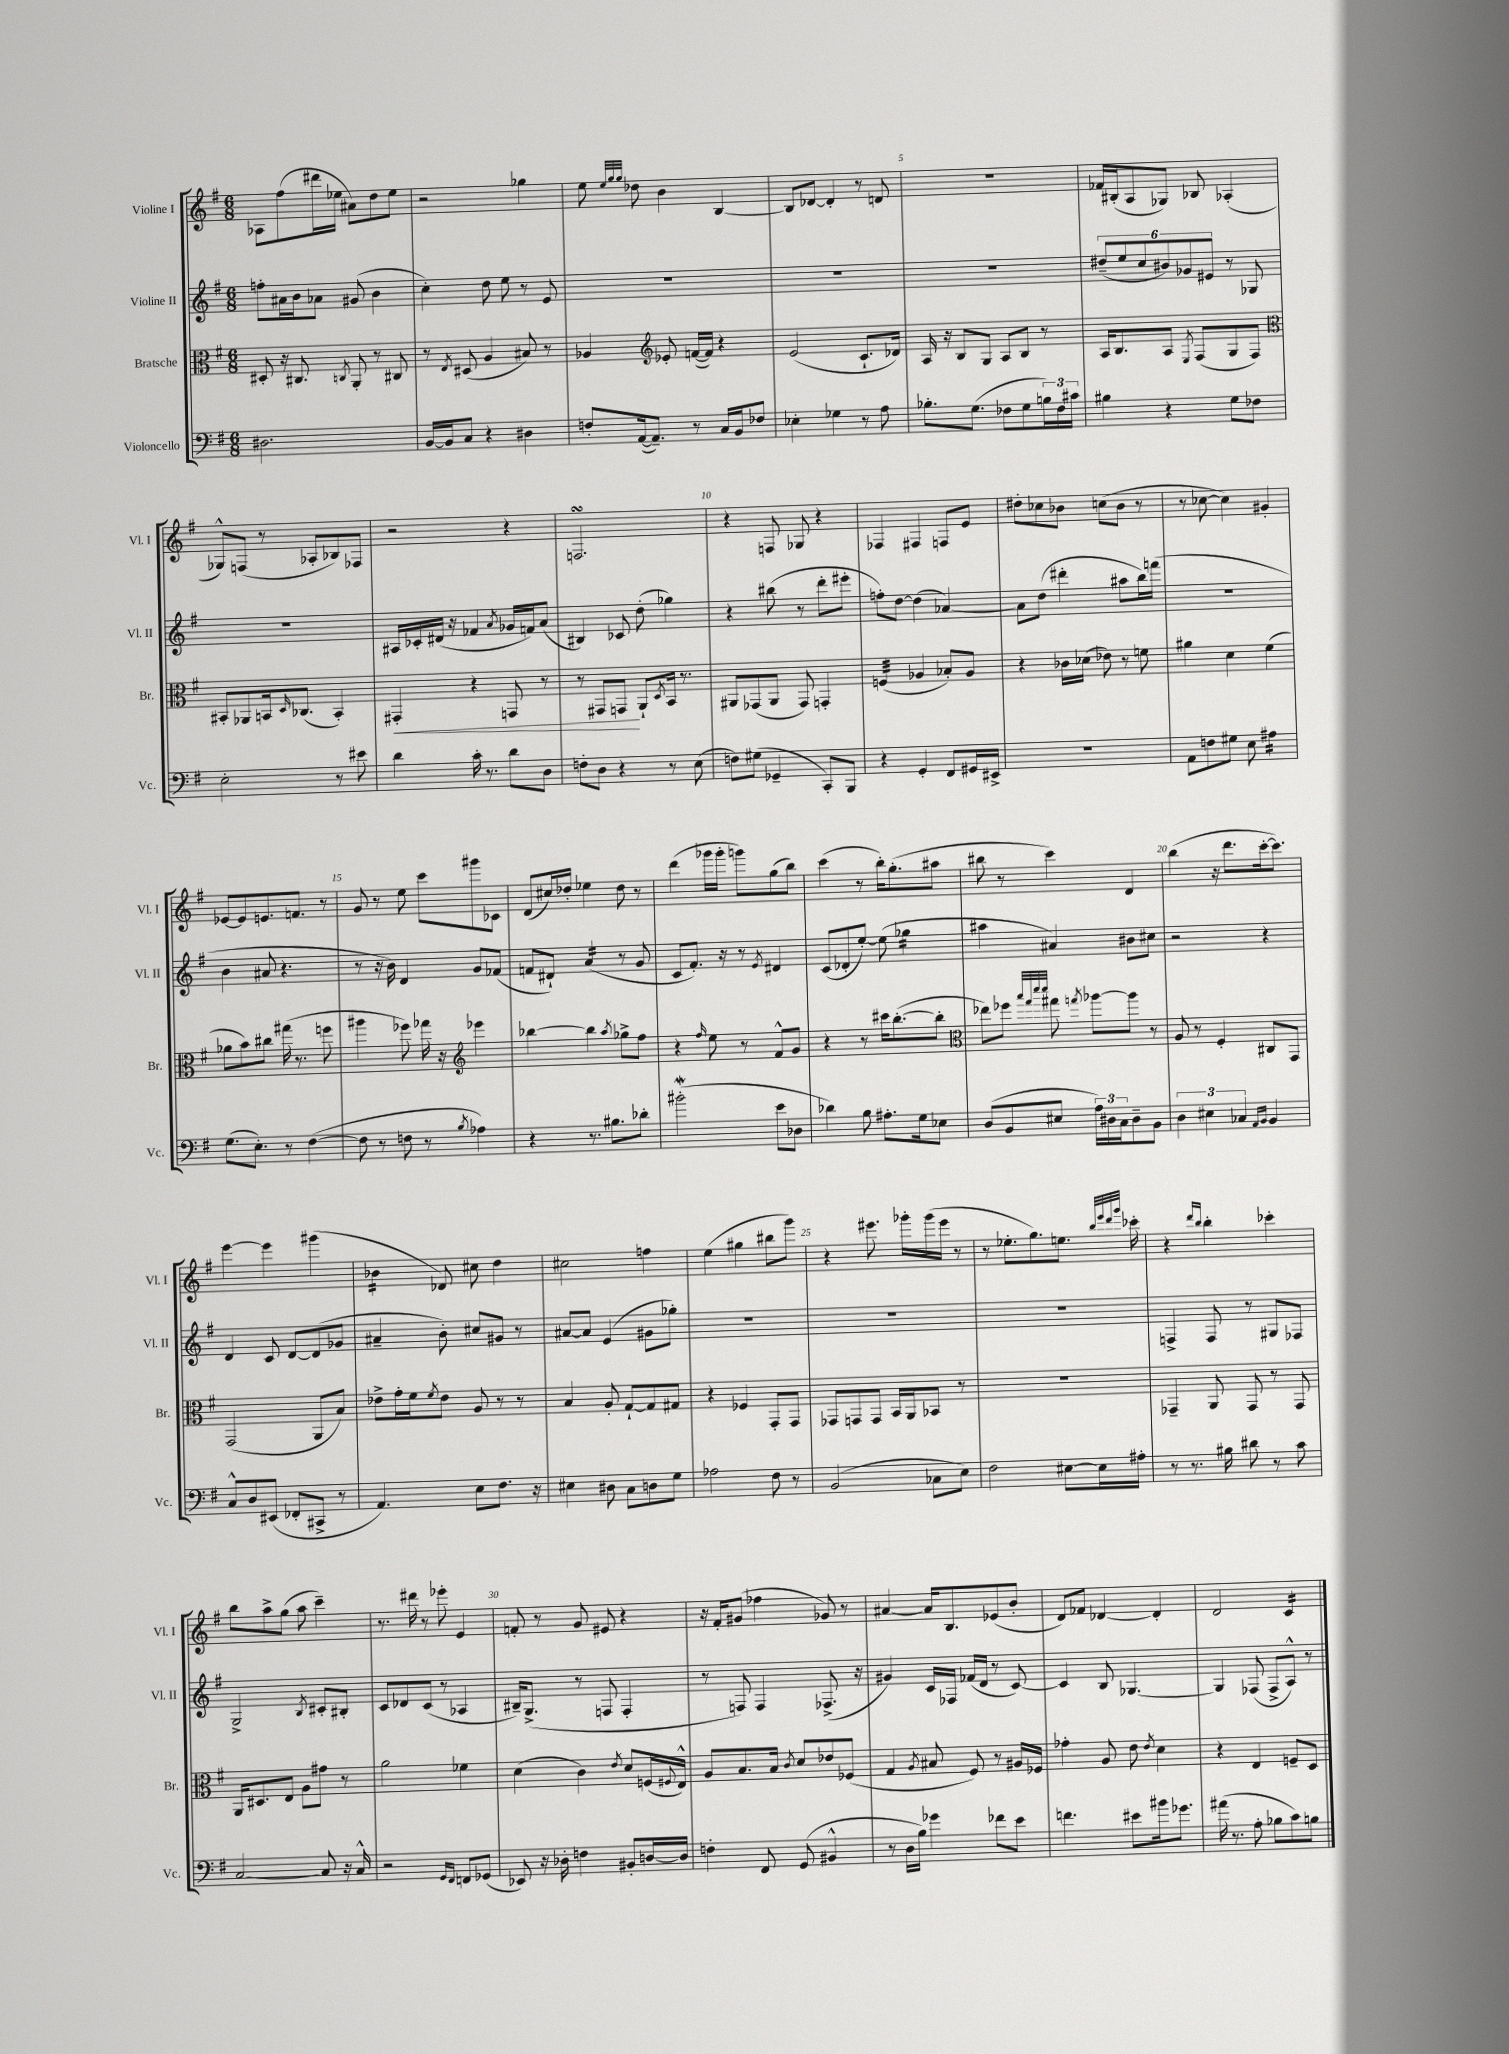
<<
\new StaffGroup <<
\new Staff = "s0" \with { instrumentName = "Violine I" shortInstrumentName = "Vl. I" } {
    \clef treble \key g \major \numericTimeSignature \time 6/8
    aes8 fis''8( dis'''16 ees''16 ais'8) d''8 ees''8 |
    r2 ges''4 |
    e''8 \grace { e''32 g''32 g''32 } des''8 b'4 b4~ |
    b8 des'8~ des'4-. r8 d'8 |
    R2. |
    fes'16 bis16-.( a8 ges8) bes8 aes4-.( |
    ges8-^) f8( r8 aes8-. bes8) fes8 |
    r2 r4 |
    f2.\turn |
    r4 f8 ges8 r4 |
    fes4 fis4 f8 e'8 |
    dis''8-. ces''8 bes'8 c''8( bes'8 r8 |
    r8 ces''8~ ces''4) gis'4-. |
    ees'8~ ees'8 e'8. f'8. r8 |
    g'8 r8 e''8 c'''8 gis'''8 ces'8 |
    d'8( cis''16) des''16-. ees''4 des''8 r8 |
    d'''4( ges'''16 ges'''16-. g'''8) g''8( b''8) |
    c'''4( r8 b''16-.) g''8.-.( ais''8 |
    bis''8 r8 c'''4) d'4 |
    b''4( r16 d'''8. c'''16~-. c'''8.) |
    e'''4~ e'''4 gis'''4( |
    bes'4:16 des'8) cis''8 d''4 |
    cis''2 f''4 |
    e''4( gis''4 bis''8 g'''8) |
    r4 eis'''8. ges'''16-. ges'''16( eis'''16 r8 |
    r8 ees''8.-. g''8.) e''8. \grace { b''32 e'''32 d'''32 g'''32 } ces'''16-. |
    r4 \grace { d'''16 b''16 } b''4-. ces'''4-. |
    b''8 a''8-> g''8( a''8 c'''4--) |
    r8. dis'''16 r8 ees'''8-. e'4 |
    f'8-. r8 g'8 eis'8 r4 |
    r16 fis'16-. gis'8( fes''4 ges'8) r8 |
    ais'4~ ais'16 b8. ees'8( b'8-. |
    d'8) fes'8 des'4~ des'4-. |
    d'2 c'4:16 \bar "|." |
}
\new Staff = "s1" \with { instrumentName = "Violine II" shortInstrumentName = "Vl. II" } {
    \clef treble \key g \major \numericTimeSignature \time 6/8
    f''8-. ais'16 b'16 aes'8 gis'8( b'4 |
    c''4-.) d''8 e''8 r8 e'8 |
    R2. |
    R2. |
    R2. |
    \tuplet 6/4 { dis''8--( e''8 c''8 bis'8) ges'8 eis'8 } r8 ges8 |
    R2. |
    ais16 ces'16-. dis'16( r16 fes'4 \acciaccatura { a'8 } ges'16 f'16) a'8( |
    bis4) ces'8 d''8-.( ges''4) |
    r4 bis''8( r8 d'''8-. eis'''8-. |
    f''8-.) d''8~ d''4( aes'4~) |
    aes'8 d''8( dis'''4-. ais''8 b''16) f'''16( |
    R2. |
    b'4 ais'8 r4. |
    r8 r16 b'16) d'4 g'8 fes'8( |
    f'8 dis'8-!) a'4:16( r8 g'8 |
    c'8 fis'8.-.) r16 r8 \acciaccatura { e'8 } dis'4 |
    c'8( des'8-. e''8~-.) e''8( ges''4:16 |
    ais''4 ais'4) bis'8 cis''8 |
    r2 r4 |
    d'4 c'8 d'8~ d'8( ges'8 |
    ais'4-- b'8-.) cis''8 gis'8 r8 |
    ais'8~ ais'8 e'4( gis'8 ges''8-.) |
    R2. |
    R2. |
    R2. |
    f4-> f8 r8 gis8 fes8 |
    g2-> \acciaccatura { b8 } cis'8-. bis8-. |
    c'8 des'8 c'8( r8 aes4 |
    bis16--) g8.->( r8 f8 f4-. |
    r8 f8) f4 fes8.->( r16 |
    gis'4) c'16 fes16 fes'16( d'16 r8 c'8~) |
    c'4 b8 ges4.~ |
    ges4 fes8( fes8-> a8-^) r8 \bar "|." |
}
\new Staff = "s2" \with { instrumentName = "Bratsche" shortInstrumentName = "Br." } {
    \clef alto \key g \major \numericTimeSignature \time 6/8
    dis8-. r16 cis8. \acciaccatura { c8 } a,8-. r8 cis8 |
    r8 \acciaccatura { e8 } dis8( a4 bis8) r8 |
    aes4 \clef treble ees'8-. f'16~( f'16) r4 |
    e'2( c'8.-! des'16) |
    a16 r16 b8 g8 a8 b8 r8 |
    a16 b8. a8 \acciaccatura { e8 } fis8( g8 fis8) |
    \clef alto bis,8-. aes,8 b,16 \grace { d16 } ces8.( b,4-.) |
    gis,4-.\< r4 g,8 r8 |
    r8 gis,8 g,8\! a,8-! \acciaccatura { d8 } b,16 r8. |
    ais,8 ges,8( ais,8 ges,8) g,4-. |
    f4:32( aes4 bes8-.) aes8 |
    r4 ces'16 des'16( ees'8) r8 f'8 |
    ais'4 d'4 fis'4( |
    aes'8 b'8) cis''8 gis''16( r8. f''8 |
    ais''4 fes''8) ges''16 r16 \clef treble ees'''4 |
    bes''4~ bes''4 \acciaccatura { a''8 } ges''8-> fis''8 |
    r4 \grace { fis''16 } e''8 r8 fis'8-^ g'8 |
    r4 r8 cis'''16 b''8.~-.( b''8-. |
    \clef alto ees''8) fes''8 \grace { b''32 g''32 d'''32 d'''32 } gis''8 \acciaccatura { g''8 } aes''8~ aes''8 r8 |
    a8 r8 fis4-. cis8 g,8 |
    g,2( a,8 b8) |
    ees'8-> g'16-. fis'16 \acciaccatura { fis'8 } ees'8 a8 r8 r8 |
    b4 a8-. g8~-! g8 gis8 |
    r4 fes4 g,8-. g,8 |
    ges,8 g,8 g,8 b,16 a,16 bes,8 r8 |
    R2. |
    ges,4-- a,8 ges,8 r8 ges,8 |
    a,16 dis8. e8 a8 gis'8 r8 |
    a'2 fes'4 |
    d'4( c'4) \acciaccatura { e'8 } d'8 f16( \appoggiatura { fis8 } e16-^) |
    a8 b8. b16 \acciaccatura { c'8 } d'8 ees'8 fes8( |
    g4 \acciaccatura { a8 } bis8 fis8) r8 ais16 fes16 |
    ges'4-. a8 e'8 \acciaccatura { e'8 } d'4 |
    r4 e4 f8-- d8 \bar "|." |
}
\new Staff = "s3" \with { instrumentName = "Violoncello" shortInstrumentName = "Vc." } {
    \clef bass \key g \major \numericTimeSignature \time 6/8
    dis2. |
    b,16~ b,16 c8 r4 dis4 |
    f8-. a,16~( a,8.--) r8 c16 b,16 fes8 |
    ees4-. ges4 r8 a8 |
    bes8.-. g8.( fes8 g8 \tuplet 3/2 { b16) fes16 cis'16 } |
    bis4 r4 g8 fes8 |
    e2-. r8 eis'8 |
    d'4 c'16-. r8. d'8 d8 |
    f8-. d8 r4 r8 e8( |
    f8) gis8( ges,4-- c,8-.) b,,8 |
    r4 g,4-. fis,8 gis,16 eis,16-> |
    R2. |
    a,8 f8 gis8 e8 ais4:16 |
    g8.( e8.-.) r8 fis4~( |
    fis8 r8 f8 r8 \acciaccatura { b8 } aes4) |
    r4 r8. bis8. des'8-. |
    bis'2-.\mordent( e'8 des8 |
    des'4) b8 ais8.-. g16 ees8 |
    d8( b,8 eis8 \tuplet 3/2 { a16) dis16 c16 } dis8-- b,8 |
    \tuplet 3/2 { d4 eis4 ces4 } \grace { a,16 b,16 } b,4 |
    c8-^ d8 eis,8( fes,8-. cis,8-> r8 |
    a,4.) e8 fis8. r16 |
    eis4 dis8 c8 d8 g8 |
    aes2 fis8 r8 |
    b,2( ces8 e8) |
    fis2 eis8~ eis16 ais16-. |
    r8 r8. bis16 dis'8 r8 c'8 |
    c2~ c8 r16 c16-^ |
    r2 \grace { g,16 fis,16 } f,8 ges,8( |
    ees,8) r16 des16-. f4 bis,8-. d16~ d16 |
    f4-. fis,8 g,8( bis,4-^ |
    r8 d16 b16) ges'4 fes'8 e'8 |
    f'4. eis'8 bis'16 ges'8. |
    ais'16( r8. a8-. bes8 c'8) b8 \bar "|." |
}
>>
>>
\layout { \context { \Score \override BarNumber.break-visibility = ##(#f #t #t) barNumberVisibility = #(every-nth-bar-number-visible 5) } }
